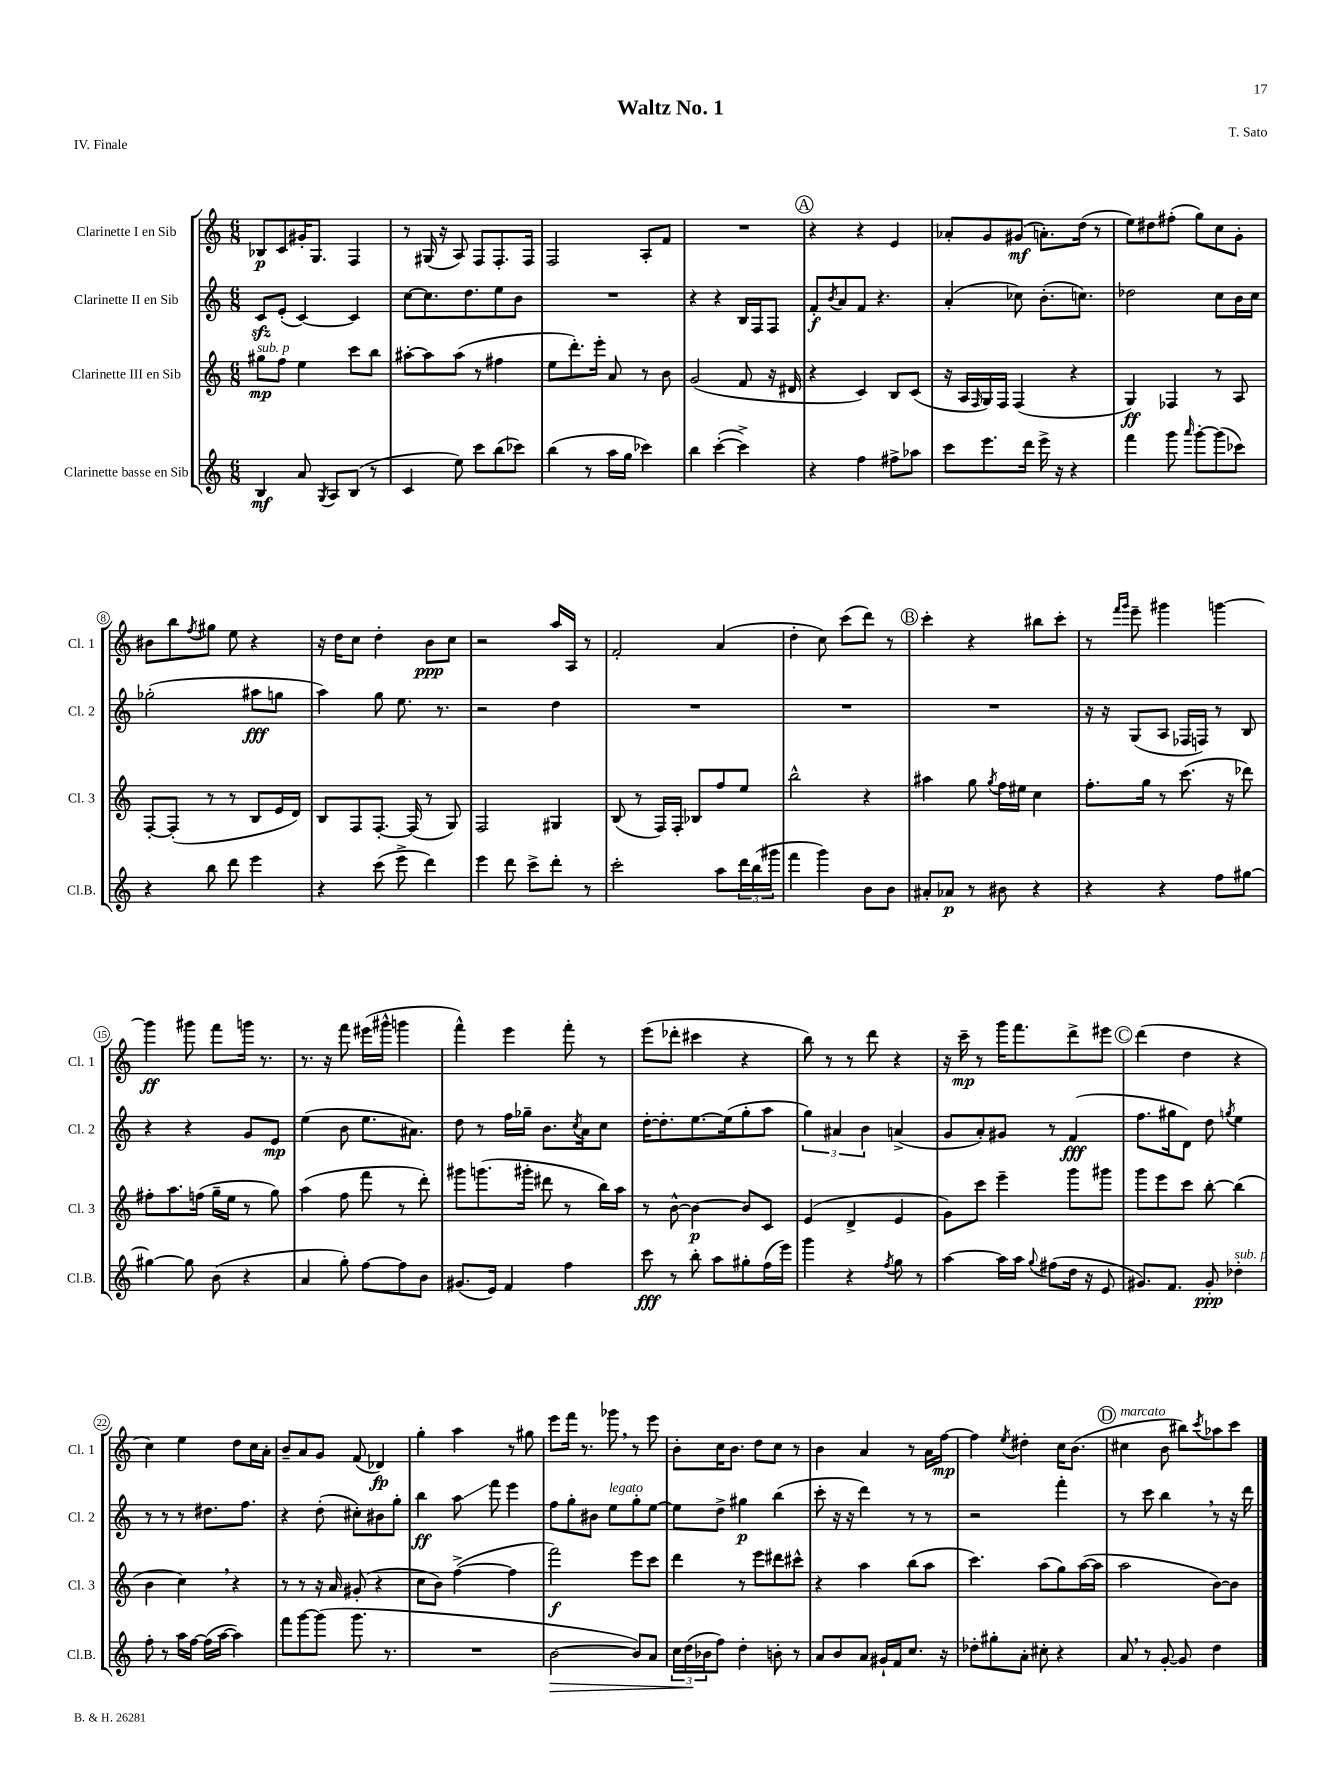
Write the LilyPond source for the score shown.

\header { title = "Waltz No. 1" composer = "T. Sato" piece = "IV. Finale" }
<<
\new StaffGroup <<
\new Staff = "s0" \with { instrumentName = "Clarinette I en Sib" shortInstrumentName = "Cl. 1" } {
    \clef treble \key c \major \numericTimeSignature \time 6/8
    bes8\p c'8 gis'16-. g8. f4 |
    r8 gis16( r16 a8) f8 f8.-. f16 |
    f2 a8-. f'8 |
    R2. |
    \mark \markup { \circle "A" } r4 r4 e'4 |
    aes'8-. g'8 gis'8\mf( a'8.-.) d''16( r8 |
    e''8) dis''8 fis''8-.( g''8) c''8 g'8-. |
    bis'8 b''8 \acciaccatura { f''8 } gis''8 e''8 r4 |
    r16 d''16 c''8 d''4-. b'8\ppp c''8 |
    r2 a''16 a16 r8 |
    f'2-. a'4( |
    d''4-. c''8) c'''8( d'''8) r8 |
    \mark \markup { \circle "B" } c'''4-. r4 bis''8 c'''8-. |
    r8 \grace { f'''16 g'''16 } e'''8-- gis'''4 g'''4~ |
    g'''4\ff gis'''8 f'''8 g'''16 r8. |
    r8. r16 f'''8 eis'''16( gis'''16-^ g'''4 |
    f'''4-^) e'''4 f'''8-. r8 |
    e'''8( des'''8-. cis'''4 r4 |
    b''8) r8 r8 d'''8 r4 |
    r16 c'''16--\mp r8 g'''16 f'''8. d'''8-> eis'''8 |
    \mark \markup { \circle "C" } d'''4( d''4 r4 |
    c''4) e''4 d''8 c''16 a'16-. |
    b'8-- a'8 g'8 f'8( des'4\fp) |
    g''4-. a''4 r8 gis''8 |
    e'''8 f'''16 r8. ges'''8 \breathe r8 e'''8 |
    b'8-. c''16 b'8. d''8 c''8 r8 |
    b'4 a'4 r8 a'16 f''16~\mp |
    f''4 \acciaccatura { e''8 } dis''4-. c''16 b'8.( |
    \mark \markup { \circle "D" } cis''4^\markup { \italic "marcato" } b'8 bis''8) \acciaccatura { c'''8 } aes''8 c'''8 \bar "|." |
}
\new Staff = "s1" \with { instrumentName = "Clarinette II en Sib" shortInstrumentName = "Cl. 2" } {
    \clef treble \key c \major \numericTimeSignature \time 6/8
    c'8\sfz e'8-.( c'4~) c'4 |
    c''8~ c''8. d''8. e''8 b'8 |
    R2. |
    r4 r4 b16 f16 f8 |
    \mark \markup { \circle "A" } f'8-.\f \acciaccatura { b'8 } a'8 f'8 r4. |
    a'4-.( ces''8) b'8.-.( c''8.) |
    des''2 c''8 b'16 c''16 |
    ges''2-.( ais''8\fff g''8 |
    a''4) g''8 e''8. r8. |
    r2 d''4 |
    R2. |
    R2. |
    \mark \markup { \circle "B" } R2. |
    r16 r16 g8( a8 fes16 f16) r8 b8 |
    r4 r4 g'8 e'8\mp |
    e''4( b'8 e''8. ais'8.) |
    d''8 r8 f''16 ges''16-- b'8. \acciaccatura { c''8 } a'16 c''8 |
    d''16~-. d''8.-. e''8.~ e''16( g''8-. a''8 |
    \tuplet 3/2 { g''4) ais'4 b'4 } a'4->( |
    g'8 a'8-.) gis'8 r8 f'4\fff( |
    \mark \markup { \circle "C" } f''8. gis''16 d'8) d''8 \acciaccatura { g''8 } e''4 |
    r8 r8 r8 dis''8. f''8. |
    r4 d''8-.( cis''8-.) bis'8 g''8-. |
    b''4\ff a''8\glissando f'''8 e'''4 |
    f''8 g''8-. bis'8 e''8^\markup { \italic "legato" } g''8-. e''8~ |
    e''8 d''8-> gis''4\p b''4( |
    c'''8-. r16 r16 d'''4) r8 r8 |
    r2 f'''4-. |
    \mark \markup { \circle "D" } r8 c'''8 b''4 \breathe r8 r16 d'''16 \bar "|." |
}
\new Staff = "s2" \with { instrumentName = "Clarinette III en Sib" shortInstrumentName = "Cl. 3" } {
    \clef treble \key c \major \numericTimeSignature \time 6/8
    gis''8\mp^\markup { \italic "sub. p" } f''8 e''4 c'''8 b''8 |
    ais''8~-. ais''8 ais''8( r8 fis''4 |
    e''8 d'''8.-.) e'''16-. a'8 r8 b'8 |
    g'2( f'8 r16 dis'16 |
    \mark \markup { \circle "A" } r4 c'4) b8 c'8( |
    r16 a16 \grace { f16 } g16) f16 f4( r4 |
    g4\ff) fes4 r8 a8 |
    f8~-. f8-.( r8 r8 b8 e'16 d'16) |
    b8 f8 f8.~-. f16( r8 g8) |
    f2 gis4 |
    b8( r8 f16) f16-. bes8 f''8 e''8 |
    b''2-^ r4 |
    \mark \markup { \circle "B" } ais''4 g''8 \acciaccatura { g''8 } f''16 eis''16 c''4 |
    f''8.-. g''16 r8 c'''8.( r16 des'''8) |
    fis''8-. a''8. f''16( g''16-- e''16 r8 g''8) |
    a''4( f''8 f'''8 r8 d'''8-.) |
    gis'''8 g'''8.( gis'''16-. dis'''8 r8 b''16) a''16 |
    r8 b'8~-^ b'4~\p b'8 c'8 |
    e'4( d'4-> e'4 |
    g'8) c'''8 e'''4-- g'''8 gis'''8 |
    \mark \markup { \circle "C" } g'''8 e'''8 c'''8 b''8~-. b''4( |
    b'4 c''4) \breathe r4 |
    r8 r8 r16 a'16 gis'8-.( r4 |
    c''8 b'8) f''4~->( f''4 |
    f'''2\f) e'''8 c'''8 |
    d'''4 r8 e'''8 dis'''8 cis'''8-^ |
    r4 a''4 b''8( a''8 |
    c'''4.) a''8( g''8) a''16~( a''16 |
    \mark \markup { \circle "D" } a''2 b'8~) b'8 \bar "|." |
}
\new Staff = "s3" \with { instrumentName = "Clarinette basse en Sib" shortInstrumentName = "Cl.B." } {
    \clef treble \key c \major \numericTimeSignature \time 6/8
    b4\mf a'8 \acciaccatura { g8 } a8 b8( r8 |
    c'4 e''8) c'''8 b''8( ces'''8) |
    b''4( r8 a''16 g''16 ces'''4) |
    b''4 c'''4~-.( c'''4->) |
    \mark \markup { \circle "A" } r4 f''4 fis''8-> aes''8 |
    c'''8 e'''8. d'''16 e'''16-> r16 r4 |
    f'''4 g'''8 \grace { a'''16 } g'''8~-. g'''8( ces'''8) |
    r4 b''8 d'''8 e'''4 |
    r4 c'''8( e'''8-> d'''4) |
    e'''4 d'''8 c'''8-> d'''8-. r8 |
    c'''2-. a''8 \tuplet 3/2 { d'''16 b''16( gis'''16 } |
    f'''4 g'''4) b'8 b'8 |
    \mark \markup { \circle "B" } ais'8-. aes'8\p r8 bis'8 r4 |
    r4 r4 f''8 gis''8~ |
    gis''4~ gis''8 b'8( r4 |
    a'4 g''8-.) f''8~ f''8 b'8 |
    gis'8.( e'16) f'4 f''4 |
    c'''8\fff r8 b''8-. a''8 gis''8-. f''16( e'''16) |
    g'''4 r4 \acciaccatura { f''8 } g''8 r8 |
    a''4~ a''16 a''16 \appoggiatura { g''8 } fis''8( d''16 r16 e'8 |
    \mark \markup { \circle "C" } gis'8.) f'8. gis'8-.\ppp des''4-.^\markup { \italic "sub. p" } |
    f''8-. r8 a''16 f''16~ f''16( a''16~ a''4) |
    f'''8 g'''8~ g'''8( g'''8. r8. |
    R2. |
    b'2~\> b'8) a'8 |
    \tuplet 3/2 { c''16 d''16\!( bes'16 } f''8) d''4-. b'8-. r8 |
    a'8 b'8 a'8 gis'16-! f'16 c''8. r16 |
    des''8-. gis''8-. a'8-. cis''8-. r4 |
    \mark \markup { \circle "D" } a'8 \breathe r8 g'8~-. g'8 d''4 \bar "|." |
}
>>
>>
\layout { \context { \Score \override BarNumber.stencil = #(make-stencil-circler 0.1 0.3 ly:text-interface::print) } }
